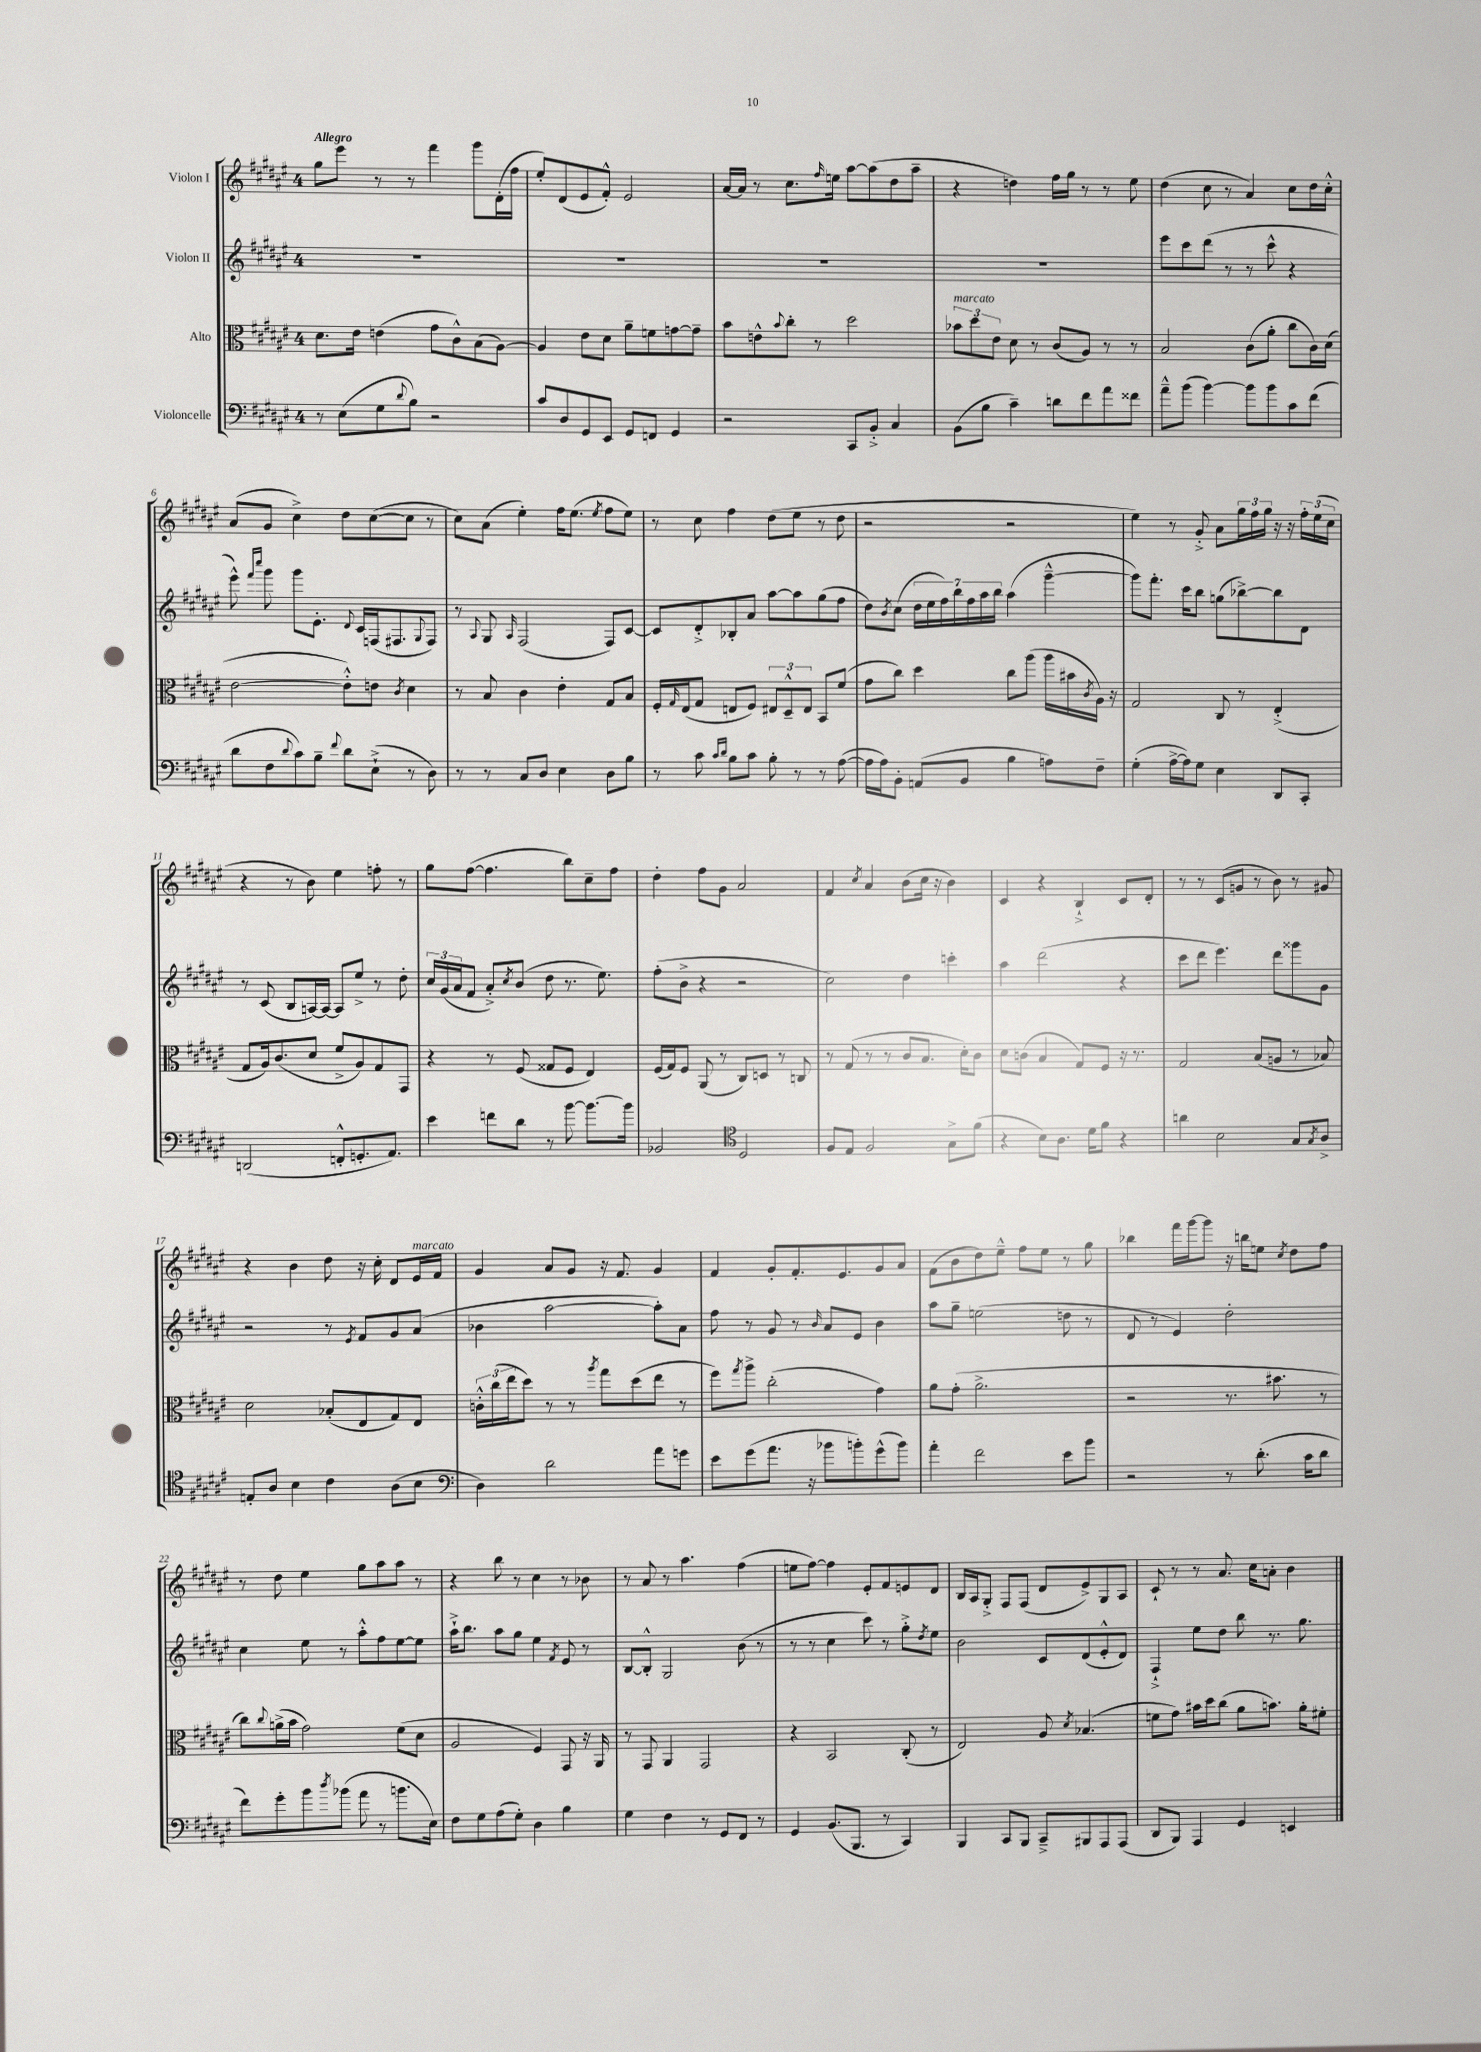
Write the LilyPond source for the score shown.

<<
\new StaffGroup <<
\new Staff = "s0" \with { instrumentName = "Violon I" } {
    \clef treble \key fis \major \once \override Staff.TimeSignature.style = #'single-digit \time 4/4 \tempo "Allegro"
    gis''8 eis'''8 r8 r8 fis'''4 gis'''8 dis'16-.( fis''16 |
    eis''8-.) dis'8( eis'8 fis'8-.-^) eis'2 |
    ais'16~ ais'16 r8 cis''8. \grace { fis''16 } e''16 ais''8~ ais''8( dis''8 ais''8-- |
    r4 d''4) fis''16 gis''16 r8 r8 eis''8 |
    dis''4( cis''8 r8 ais'4) cis''8 dis''16 cis''16-.-^ |
    ais'8( gis'8 cis''4->) dis''8 cis''8~( cis''8 r8 |
    cis''8) ais'8( eis''4-.) fis''16 eis''8.( \acciaccatura { eis''8 } fis''8 eis''8) |
    r8 cis''8 fis''4 dis''8( eis''8 r8 dis''8 |
    r2 r2 |
    eis''4) r8 gis'8-.-> ais'8 \tuplet 3/2 { gis''16 fis''16 gis''16 } r16 r16 \tuplet 3/2 { fis''16-. eis''16( cis''16 } |
    r4 r8 b'8) eis''4 f''8-. r8 |
    gis''8 fis''8~( fis''4. b''8) cis''8-- fis''8 |
    dis''4-. fis''8 gis'8 ais'2 |
    fis'4 \acciaccatura { cis''8 } ais'4 b'8( cis''16 r16 b'4) |
    cis'4 r4 b4-!-> cis'8 dis'8-. |
    r8 r8 cis'8( g'8 r8 b'8) r8 gis'8 |
    r4 b'4 dis''8 r16 cis''16-. dis'8 eis'16^\markup { \italic "marcato" } fis'16 |
    gis'4 ais'8 gis'8 r16 fis'8. gis'4 |
    fis'4 gis'8-. fis'8.-. eis'8. gis'8 ais'8 |
    fis'8( b'8 dis''8) eis''8---^ fis''8 eis''8 r8 gis''8 |
    bes''4 fis'''16 gis'''16~ gis'''8 r16 b''16 e''8 \acciaccatura { cis''8 } dis''8 fis''8 |
    r8 dis''8 eis''4 gis''8 ais''8 ais''8 r8 |
    r4 b''8 r8 cis''4 r8 bes'8 |
    r8 ais'8 r8 ais''4. fis''4( |
    e''8 fis''8~) fis''4 eis'8-. fis'8 e'8 dis'8 |
    b16 ais16 gis8-.-> fis8 fis8( dis'8 eis'8->) gis8 ais8 |
    cis'8-! r8 r8 ais'8. cis''16 a'8-. b'4 \bar "|." |
}
\new Staff = "s1" \with { instrumentName = "Violon II" } {
    \clef treble \key fis \major \once \override Staff.TimeSignature.style = #'single-digit \time 4/4
    R1 |
    R1 |
    R1 |
    R1 |
    eis'''8 cis'''8 dis'''8( r8 r8 cis'''8-^ r4 |
    eis'''8-^) \grace { fis'''16 cis''''16 } gis'''8 gis'''8 eis'8.-. \appoggiatura { dis'8 } cis'16 f16( fis8. \appoggiatura { gis8 } fis8) |
    r8 \appoggiatura { ais8 } gis8 \grace { ais16 } fis2( fis8) cis'8~ |
    cis'8 dis'8-.-> bes8-. ais'8 ais''8~ ais''8 gis''8( fis''8 |
    dis''8) \acciaccatura { b'8 } cis''8( \tuplet 7/4 { dis''16 eis''16 fis''16) b''16 fis''16 ais''16 b''16 } ais''4( gis'''4~---^ |
    gis'''8) fis'''8.-. cis'''16 b''8 g''8( bes''8~->) bes''8 dis'8 |
    r8 cis'8( b8 a16~) a16~ a8 eis''8-> r8 dis''8-. |
    \tuplet 3/2 { cis''16 gis'16( ais'16 } fis'8 ais'8-.->) \acciaccatura { cis''8 } b'8( dis''8 r8. eis''8.) |
    fis''8-.( b'8-> r4 r2 |
    cis''2) dis''4 c'''4-. |
    ais''4 dis'''2( r4 |
    cis'''8 dis'''8 eis'''4.) dis'''8 gisis'''8 gis'8 |
    r2 r8 \acciaccatura { eis'8 } fis'8 gis'8 ais'8( |
    bes'4 ais''2~ ais''8-.) ais'8 |
    fis''8 r8 gis'8 r8 \grace { b'16 } ais'8 eis'8 b'4 |
    ais''8 gis''8-- e''2( d''8 r8 |
    dis'8 r8 eis'4) dis''2-. |
    cis''4 eis''8 r8 ais''8-.-^ fis''8 eis''8~ eis''8 |
    ais''16-!-> b''8. ais''8 gis''8 eis''4 \acciaccatura { fis'8 } eis'8 r8 |
    b8~ b8-.-^ gis2 b'8( r8 |
    r8 r8 cis''4 cis'''8) r8 gis''8-.-> \acciaccatura { dis''8 } eis''8 |
    b'2 cis'8 dis'8( eis'8-.-^ dis'8) |
    fis4-!-> eis''8 dis''8 b''8 r8. gis''8. \bar "|." |
}
\new Staff = "s2" \with { instrumentName = "Alto" } {
    \clef alto \key fis \major \once \override Staff.TimeSignature.style = #'single-digit \time 4/4
    dis'8. eis'16 e'4( gis'8 cis'8-^) b8( ais8~) |
    ais4 eis'8 dis'8 ais'8-- f'8 g'8~ g'8-- |
    b'8 e'8-^ \appoggiatura { b'8 } cis''8-. r8 dis''2 |
    \tuplet 3/2 { bes'8^\markup { \italic "marcato" } dis''8 eis'8 } dis'8 r8 cis'8( ais8) r8 r8 |
    b2 cis'8( ais'8-. cis''8 cis'16) dis'16( |
    eis'2~ eis'8-.-^) e'8 \acciaccatura { cis'8 } dis'4 |
    r8 b8 cis'4 eis'4-. gis8 b8 |
    fis16-. \grace { gis16 } eis16( gis8 e8 fis8) \tuplet 3/2 { eis8 dis8---^ eis8 } b,8 fis'8( |
    gis'8 cis''8) dis''4 cis''8 ais''8( ais''16 bis'16 \acciaccatura { cis'8 } ais16) r16 |
    gis2 cis8 r8 eis4-.->( |
    gis8 ais16) cis'8.( dis'8 fis'8-> ais8) gis8 gis,8 |
    r4 r8 fis8( gisis8 fis8 eis4) |
    fis16( gis16) fis8 ais,8( r8 cis8) d8 r8 c8 |
    r8 gis8( r8 r8 cis'8 b8. dis'16-.) cis'8 |
    dis'8 c'8( b4 gis8) fis8 r16 r8. |
    gis2 b8( a8 r8 bes8) |
    dis'2 bes8-.( eis8 gis8) eis8 |
    \tuplet 3/2 { c'16-.-^ cis''16( eis''16 } dis''8) r8 r8 \acciaccatura { ais''8 } gis''8 dis''8( eis''8 r8 |
    fis''8) \acciaccatura { gis''8 } ais''8-> cis''2-.( gis'4) |
    ais'8 gis'8-.( ais'2.-> |
    r2 r8. bis'8. r8 |
    cis''8) \appoggiatura { cis''8 } a'16->( b'16 gis'2) fis'8( dis'8 |
    ais2 fis4) gis,8 r16 ais,16 |
    r8 gis,8 ais,4 gis,2 |
    r4 b,2 cis8-.( r8 |
    eis2) ais8 \acciaccatura { dis'8 } bes4.( |
    f'8 gis'8) bis'16 dis''16 cis''8( ais'8 b'8.) ais'16-. fis'8-. \bar "|." |
}
\new Staff = "s3" \with { instrumentName = "Violoncelle" } {
    \clef bass \key fis \major \once \override Staff.TimeSignature.style = #'single-digit \time 4/4
    r8 eis8( gis8 \appoggiatura { dis'8 } b8) r2 |
    cis'8 dis8 gis,8 eis,8 gis,8 f,8 gis,4 |
    r2 cis,8 b,8-.-> cis4 |
    b,8( b8 cis'4--) d'8 fis'8 ais'8 fisis'8 |
    ais'8---^ b'8( b'4~) b'8 b'8 cis'8 fis'8( |
    dis'8 fis8 \appoggiatura { dis'8 } cis'8) b8-- \appoggiatura { fis'8 } dis'8 eis8-!->( r8 dis8) |
    r8 r8 cis8 dis8 eis4 dis8 b8 |
    r8 cis'8 \grace { cis'16 dis'16 } b8 cis'8 b8-. r8 r8 ais8~( |
    ais16 ais16) b,8-. a,8( b,8 b4 a8) fis8-- |
    gis4-.( ais16~-> ais16) gis8 eis4 dis,8 cis,8-. |
    d,2( f,8-.-^ g,8.-. ais,8.) |
    eis'4 f'8 dis'8 r8 b'8~ b'8.~ b'16 |
    bes,2 \clef tenor dis2 |
    fis8 eis8 fis2 gis8-> fis'8( |
    r4 b8) ais8. dis'16 fis'8 r4 |
    a'4 b2 gis8 \acciaccatura { gis8 } ais8-> |
    e8-. ais8 b4 cis'4 ais8( b8 |
    \clef bass dis4) dis'2 ais'8 g'8 |
    eis'8 gis'8( ais'8. r16 bes'8 b'8-.) gis'8-^( b'8) |
    ais'4-. fis'2 eis'8 b'8 |
    r2 r8 dis'8.-.( cis'16 dis'8 |
    fis'8) gis'8-. b'8 \acciaccatura { dis''8 } bes'8( ais'8 r8 b'8. eis16) |
    fis8 gis8 ais8( gis8-.) dis4 b4 |
    gis4 fis4 r8 gis,8 fis,8 r8 |
    gis,4 b,8.( b,,8. r8 cis,4) |
    b,,4 cis,8 b,,8 cis,8---> bis,,8 ais,,8 ais,,8( |
    dis,8 b,,8) ais,,4 gis,4 e,4 \bar "|." |
}
>>
>>
